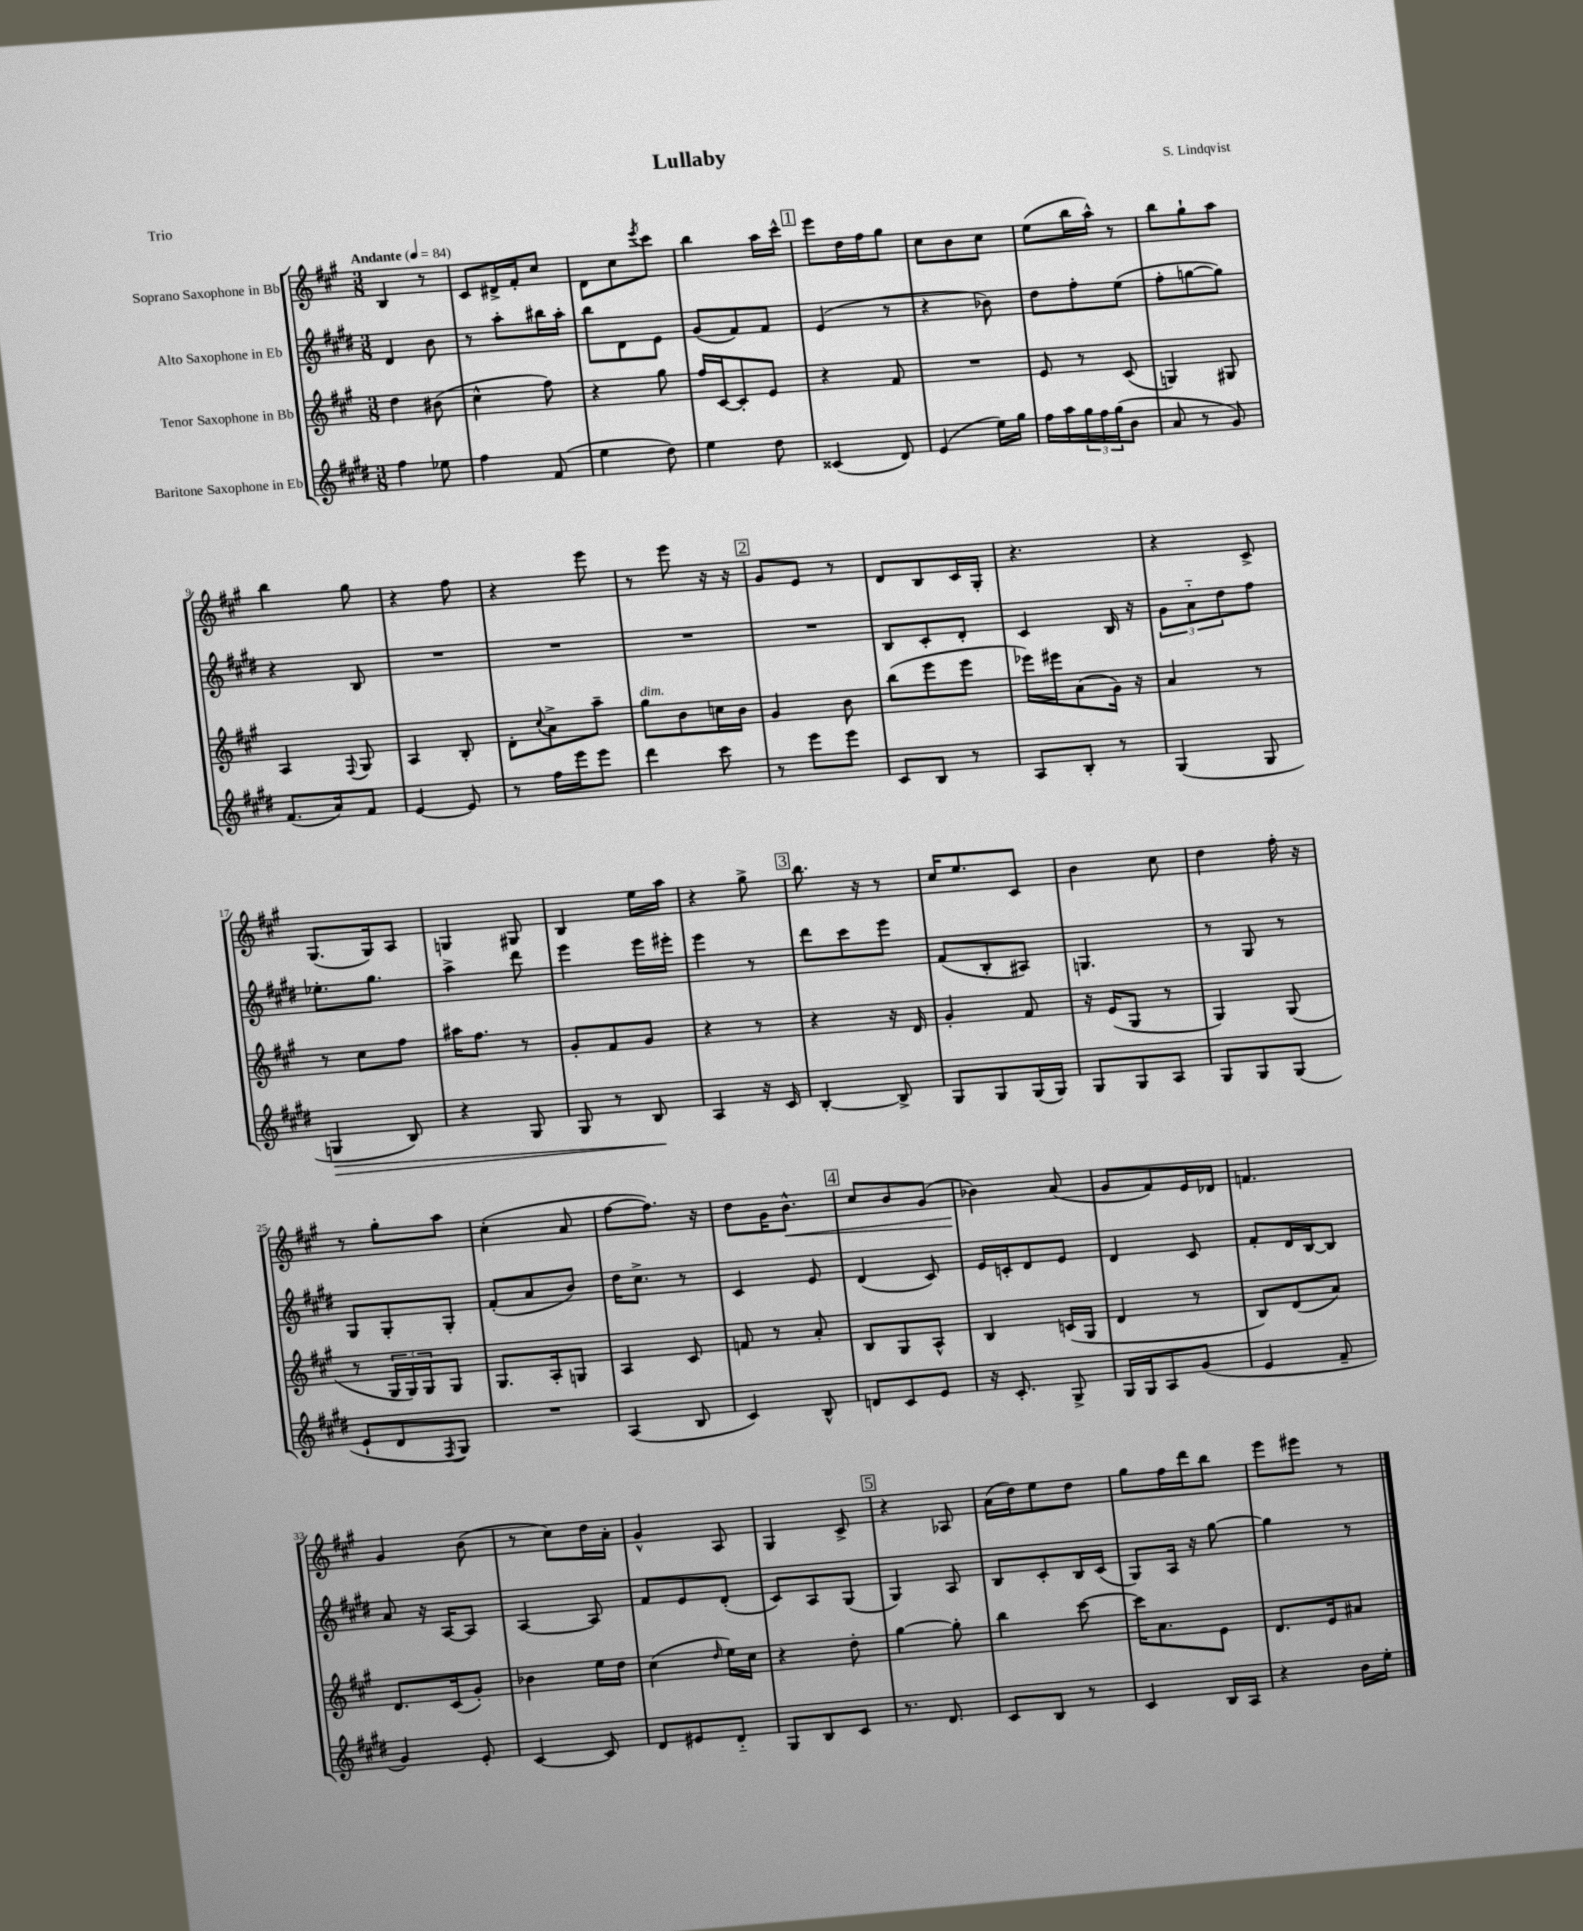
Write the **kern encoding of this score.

**kern	**kern	**kern	**kern
*staff4	*staff3	*staff2	*staff1
*clefG2	*clefG2	*clefG2	*clefG2
*k[f#c#g#d#]	*k[f#c#g#]	*k[f#c#g#d#]	*k[f#c#g#]
*M3/8	*M3/8	*M3/8	*M3/8
*MM84	*MM84	*MM84	*MM84
4ff#	4dd	4d#	4B
8ee-	(8b#	8b	8r
=	=	=	=
4ff#	4cc#^^	8r	8c#
.	.	8aa'	16d#^
.	.	.	16f#'
(8f#	8ff#)	16bb#	8cc#
.	.	16aa'	.
=	=	=	=
4ee	4r	8bb	8d
.	.	8d#	8cc#
.	.	.	8qeee
8dd#)	8gg#	8e	8ccc#
=	=	=	=
4ee	16ff#	(8g#	4bb
.	[16c#	.	.
.	8c#']	8f#)	.
8dd#	8e	8f#	16aa
.	.	.	16ccc#^^
=	=	=	=
(4c##	4r	(4e	8eee
.	.	.	16dd
.	.	.	16ff#
8d#)	8f#	8r	8gg#
=	=	=	=
(4e	4.r	4r	8cc#
.	.	.	8b
16ee)	.	8b-)	8cc#
16gg#	.	.	.
=	=	=	=
16ff#	8e	8dd#	(8ee
16aa	.	.	.
24gg#	8r	8ff#'	16bb
24ff#	.	.	.
.	.	.	16aa^^)
(24gg#	.	.	.
8b	(8c#	(8ee	8r
=	=	=	=
8a	4G)	8ff#'	8bb
8r	.	[8gg	8gg#`
8g#)	8G#	8gg])	8aa
=	=	=	=
(8.f#	4A	4r	4bb
16a)	.	.	.
.	8qqF#	.	.
8f#	8G#	8B	8gg#
=	=	=	=
[4e	4A	4.r	4r
8e]	8B'	.	8ff#
=	=	=	=
8r	8d'	4.r	4r
.	8qqcc#	.	.
16ff#	8a^	.	.
16eee	.	.	.
8eee	8aa~	.	8eee
=	=	=	=
4ddd#	8gg#	4.r	8r
.	8b	.	8eee
8ccc#	16cc	.	16r
.	16b	.	16r
=	=	=	=
8r	4g#	4.r	8g#
8eee	.	.	8e
8eee	8b	.	8r
=	=	=	=
8c#	(8bb	8B	8d
8B	8eee	8c#'	8B
8r	8eee	8d#'	16c#
.	.	.	16G#'
=	=	=	=
8A	16eee-)	4c#	4.r
.	16eee#	.	.
8B'	(8a	.	.
8r	16g#)	16B	.
.	16r	16r	.
=	=	=	=
(4G#	4a	12g#	4r
.	.	12a'~	.
.	.	12dd#	.
8G#	8r	8ff#	8c#^
=	=	=	=
4G	8r	8.ee-'	(8.G#
.	8cc#	.	.
.	.	8.gg#	16G#)
8B)	8ff#	.	8A
=	=	=	=
4r	16aa#	4aa^	4G
.	8.ff#	.	.
8G#	8r	8ddd#	8G#
=	=	=	=
8G#	8g#'	4eee	4B
8r	8f#	.	.
8B	8g#	16eee	16ee
.	.	16eee#'	16aa
=	=	=	=
4A	4r	4eee	4r
16r	8r	8r	8gg#^
16c#	.	.	.
=	=	=	=
[4B'	4r	8ddd#	8.bb
.	.	8ccc#	.
.	.	.	16r
8B^]	16r	8eee	8r
.	16d	.	.
=	=	=	=
8G#	4g#'	(8f#	16cc#
.	.	.	8.ee
8G#	.	8B'	.
(16G#	8f#	8A#)	8c#
16G#)	.	.	.
=	=	=	=
8G#	16r	4.G	4b
.	(16e	.	.
8G#	8G#	.	.
8A	8r	.	8cc#
=	=	=	=
8G#	4G#)	8r	4dd
8G#	.	8G#	.
(8G#	(8G#	8r	16ff#'
.	.	.	16r
=	=	=	=
8e`	8r	8G#	8r
8d#	24G#	8G#'	8gg#'
.	24G#)	.	.
.	24G#	.	.
8qF#	.	.	.
8G#)	8G#	8G#'	8aa
=	=	=	=
4.r	8.G#	(8f#'	(4cc#'
.	.	8a	.
.	16A'	.	.
.	8G	8b)	8a
=	=	=	=
(4A	4A	16dd#	[8ff#
.	.	8.cc#^	.
.	.	.	8.ff#])
8B	8c#	8r	.
.	.	.	16r
=	=	=	=
4c#)	8f	4c#	8dd
.	8r	.	16g#
.	.	.	8.b^^
8B^^	8a'	8e	.
=	=	=	=
8d	8B	(4d#	8cc#
8c#	8G#	.	8b
8e	8A^^	8c#)	(8g#
=	=	=	=
16r	4B	16e	4b-)
8.c#'	.	16c'	.
.	.	8d#	.
8G#^	(16c	8e	(8a
.	16G#	.	.
=	=	=	=
16G#	4d	4d#	8g#
16G#	.	.	.
8A	.	.	8f#)
(8g#	8r	8c#	16e
.	.	.	16d-
=	=	=	=
4e	8B)	8f#'	4.f
.	(8d	16d#	.
.	.	[16B	.
8f#~	8a)	8B]	.
=	=	=	=
4g#)	8.d	8a	4g#
.	.	16r	.
.	(16c#	[16A	.
8e'	8g#')	8A]	(8b
=	=	=	=
[4c#	4b-	[4A	8r
.	.	.	8cc#)
8c#]	16ee	8A]	16dd
.	16dd	.	16a'
=	=	=	=
8d#	(4cc#	8f#	4g#^^
8e#	.	8e	.
.	16qqdd	.	.
8d#'~	16ee)	(8d#'	8A
.	16cc#	.	.
=	=	=	=
8G#	4r	8c#)	4G#
8B	.	8A	.
8c#	8dd'	(8G#	8c#^
=	=	=	=
8.r	[4gg#	4G#)	4r
8.d#	.	.	.
.	8gg#']	8A	8A-
=	=	=	=
8c#	4bb	8B	(16a
.	.	.	16dd)
8B	.	8c#'	8ee
8r	[8ccc#	16B	8dd
.	.	(16c#	.
=	=	=	=
4c#	16ccc#]	8G#)	8gg#
.	8.a	.	.
.	.	16A	16ff#
.	.	16r	16ddd
16B	8e	[8gg#	8bb
16A	.	.	.
=	=	=	=
4r	8.d	4gg#]	8eee
.	.	.	8eee#
.	16e	.	.
16b	8a#	8r	8r
16ee'	.	.	.
==	==	==	==
*-	*-	*-	*-
